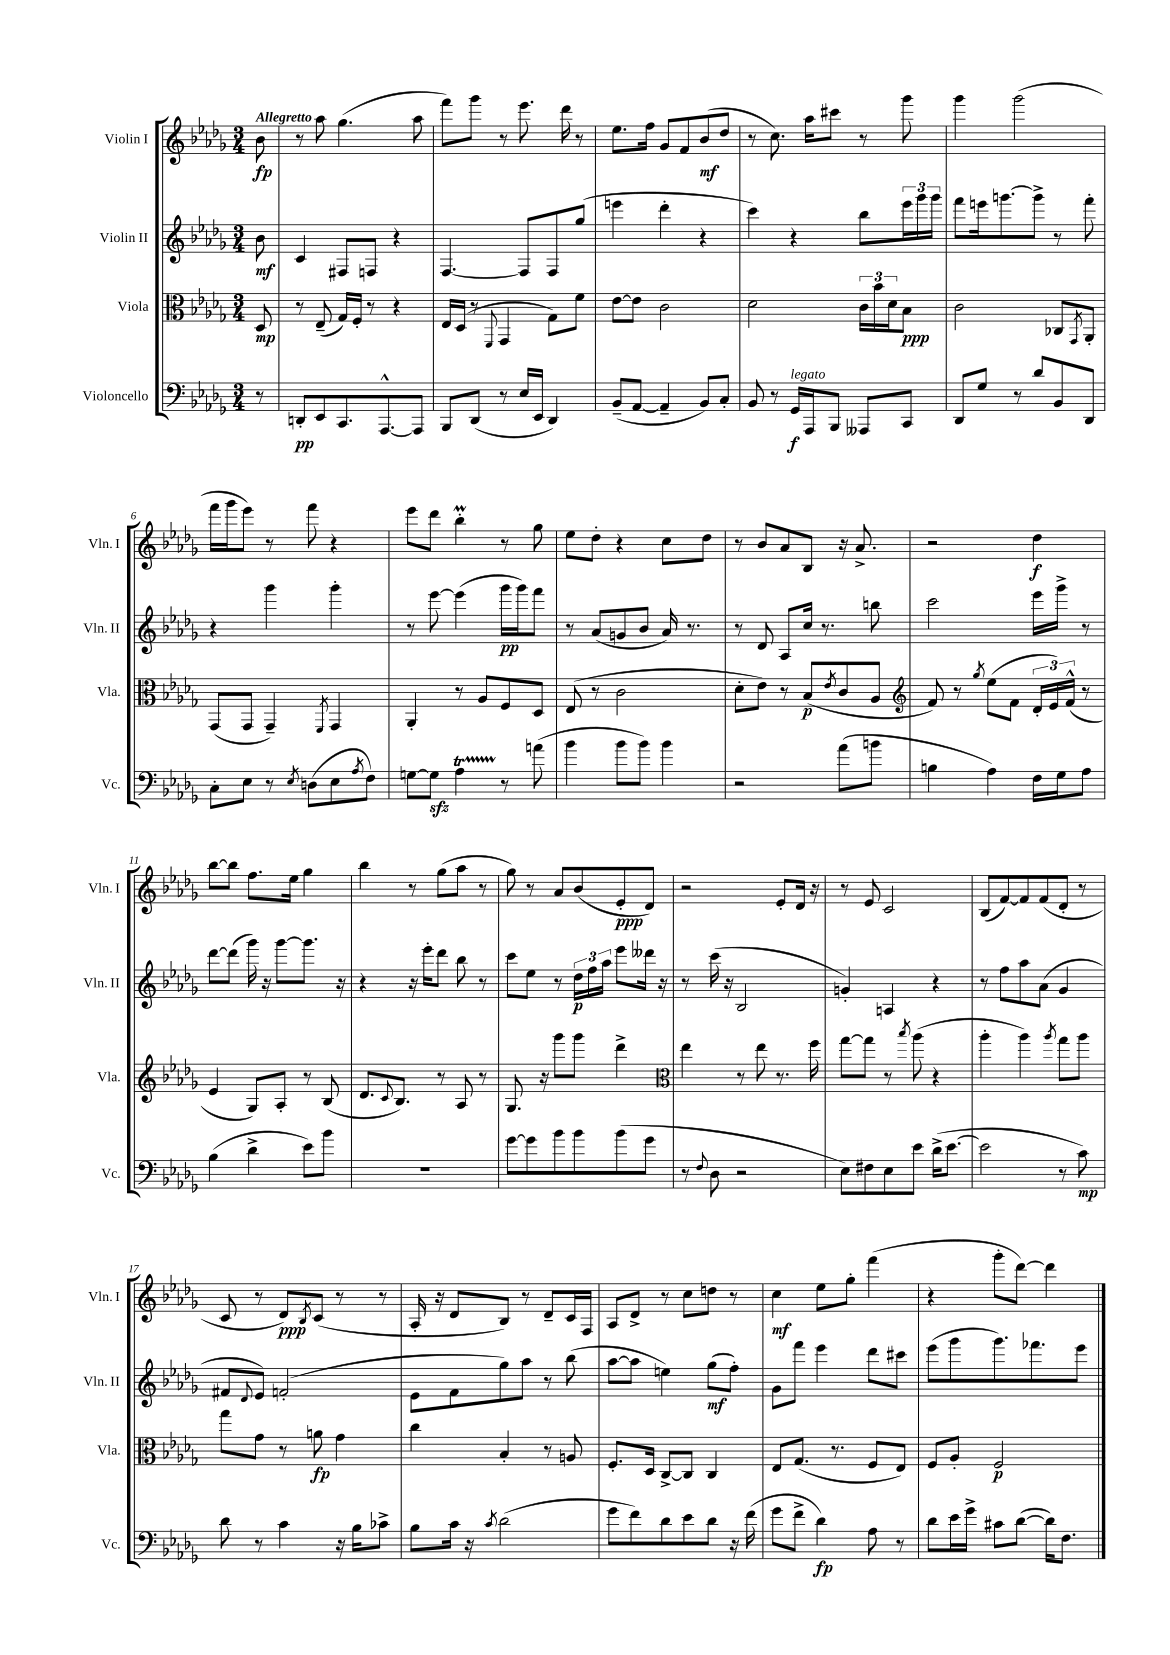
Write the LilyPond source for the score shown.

<<
\new StaffGroup <<
\new Staff = "s0" \with { instrumentName = "Violin I" shortInstrumentName = "Vln. I" } {
    \clef treble \key des \major \numericTimeSignature \time 3/4 \partial 8 \tempo "Allegretto"
    bes'8\fp |
    r8 aes''8 ges''4.( aes''8 |
    f'''8) ges'''8 r8 ees'''8. des'''16 r8 |
    ees''8. f''16 ges'8 f'8 bes'8\mf( des''8 |
    r8 c''8.) aes''16 cis'''8 r8 ges'''8 |
    ges'''4 ges'''2( |
    f'''16 ges'''16 ees'''8) r8 f'''8 r4 |
    ees'''8 des'''8 bes''4-.\prall r8 ges''8 |
    ees''8 des''8-. r4 c''8 des''8 |
    r8 bes'8 aes'8 bes8 r16 aes'8.-> |
    r2 des''4\f |
    bes''8~ bes''8 f''8. ees''16 ges''4 |
    bes''4 r8 ges''8( aes''8 r8 |
    ges''8) r8 aes'8 bes'8( ees'8-.\ppp des'8) |
    r2 ees'8-. des'16 r16 |
    r8 ees'8 c'2 |
    bes8( f'8~) f'8 f'8( des'8-. r8 |
    c'8 r8 des'8\ppp) \acciaccatura { bes8 } c'8( r8 r8 |
    aes16-. r16 des'8 bes8) r8 des'8-- c'16 f16 |
    aes8 des'8-> r8 c''8 d''8 r8 |
    c''4\mf ees''8 ges''8-. f'''4( |
    r4 ges'''8-. des'''8~) des'''4 \bar "|." |
}
\new Staff = "s1" \with { instrumentName = "Violin II" shortInstrumentName = "Vln. II" } {
    \clef treble \key des \major \numericTimeSignature \time 3/4 \partial 8
    bes'8\mf |
    c'4 fis8 f8 r4 |
    f4.~ f8 f8 ges''8( |
    e'''4 des'''4-. r4 |
    c'''4) r4 bes''8 \tuplet 3/2 { ees'''16 ges'''16 ges'''16 } |
    f'''8 e'''16 g'''8.~ g'''8-> r8 f'''8-. |
    r4 ges'''4 ges'''4-. |
    r8 ees'''8~ ees'''4( ges'''16\pp ges'''16) f'''8 |
    r8 aes'8( g'8 bes'8 aes'16) r8. |
    r8 des'8 aes8 c''16 r8. b''8 |
    c'''2 ees'''16 ges'''16-> r8 |
    des'''8~ des'''8( ges'''16) r16 ges'''8~ ges'''8. r16 |
    r4 r16 ees'''16-. des'''8 bes''8 r8 |
    c'''8 ees''8 r8 \tuplet 3/2 { des''16\p f''16 aes''16 } ees'''8 deses'''16 r16 |
    r8 c'''16( r16 bes2 |
    g'4-.) a4 r4 |
    r8 f''8 aes''8 aes'8( ges'4 |
    fis'8 \appoggiatura { des'8 } ees'8) f'2-.( |
    ees'8 f'8 ges''8) aes''8 r8 bes''8( |
    aes''8~ aes''8 e''4) ges''8\mf( f''8-.) |
    ges'8 f'''8 ees'''4 des'''8 cis'''8 |
    ees'''8( ges'''8 ges'''8.) fes'''8. ees'''8 \bar "|." |
}
\new Staff = "s2" \with { instrumentName = "Viola" shortInstrumentName = "Vla." } {
    \clef alto \key des \major \numericTimeSignature \time 3/4 \partial 8
    des8\mp |
    r8 ees8--( ges16) f16-. r8 r4 |
    ees16 des16( r8 \appoggiatura { f,8 } ges,4 ges8) f'8 |
    ees'8~ ees'8 c'2 |
    des'2 \tuplet 3/2 { c'16 bes'16 des'16 } bes8\ppp |
    c'2 ces8 \acciaccatura { ges,8 } aes,8-. |
    ges,8( ges,8 ges,4--) \acciaccatura { f,8 } ges,4 |
    aes,4-. r8 aes8 f8 des8 |
    ees8( r8 c'2 |
    des'8-. ees'8) r8 bes8\p( \acciaccatura { ees'8 } c'8 aes8 |
    \clef treble f'8) r8 \acciaccatura { ges''8 } ees''8( f'8 \tuplet 3/2 { des'16-. ees'16) f'16-^( } r8 |
    ees'4 ges8) aes8-. r8 bes8( |
    des'8. \appoggiatura { c'8 } bes8.) r8 aes8 r8 |
    ges8. r16 ges'''8 ges'''8 des'''4-> |
    \clef alto ees''4 r8 ees''8 r8. f''16 |
    ges''8~ ges''8 r8 \acciaccatura { bes''8 } aes''8( r4 |
    aes''4-. aes''4) \acciaccatura { aes''8 } ges''8 aes''8 |
    ges''8 ges'8 r8 a'8\fp ges'4 |
    c''4 bes4-. r8 a8 |
    f8.-. des16 c8~-> c8 c4 |
    ees8 ges8.( r8. f8 ees8) |
    f8 aes8-. f2\p \bar "|." |
}
\new Staff = "s3" \with { instrumentName = "Violoncello" shortInstrumentName = "Vc." } {
    \clef bass \key des \major \numericTimeSignature \time 3/4 \partial 8
    r8 |
    d,8-.\pp ees,8 c,8. aes,,8.~-^ aes,,8 |
    bes,,8 des,8( r8 ees16 ees,16 des,4) |
    bes,8--( aes,8~ aes,4-- bes,8) c8-. |
    bes,8 r8 ges,16\f^\markup { \italic "legato" } aes,,16 bes,,8 aeses,,8 c,8 |
    des,8 ges8 r8 des'8 bes,8 des,8 |
    c8-. ees8 r8 \acciaccatura { ees8 } d8( ees8 \acciaccatura { aes8 } f8) |
    g8~ g8\sfz aes4\startTrillSpan r8\stopTrillSpan a'8( |
    bes'4 bes'8 bes'8) bes'4 |
    r2 aes'8( b'8 |
    b4 aes4) f16 ges16 aes8 |
    bes4( des'4-> ees'8) bes'8 |
    R2. |
    ges'8~ ges'8 bes'8 bes'8 bes'8( ges'8 |
    r8 \appoggiatura { f8 } des8 r2 |
    ees8) fis8 ees8 ees'8 des'16->( ees'8.~ |
    ees'2 r8 c'8\mp) |
    des'8 r8 c'4 r16 bes16 ces'8-> |
    bes8 c'16 r16 \acciaccatura { c'8 } des'2( |
    ges'8 f'8) des'8 ees'8 des'8 r16 f'16( |
    ges'8 f'8-> des'4\fp) aes8 r8 |
    des'8 ees'16 ges'16-> cis'8 des'8~( des'16) f8. \bar "|." |
}
>>
>>
